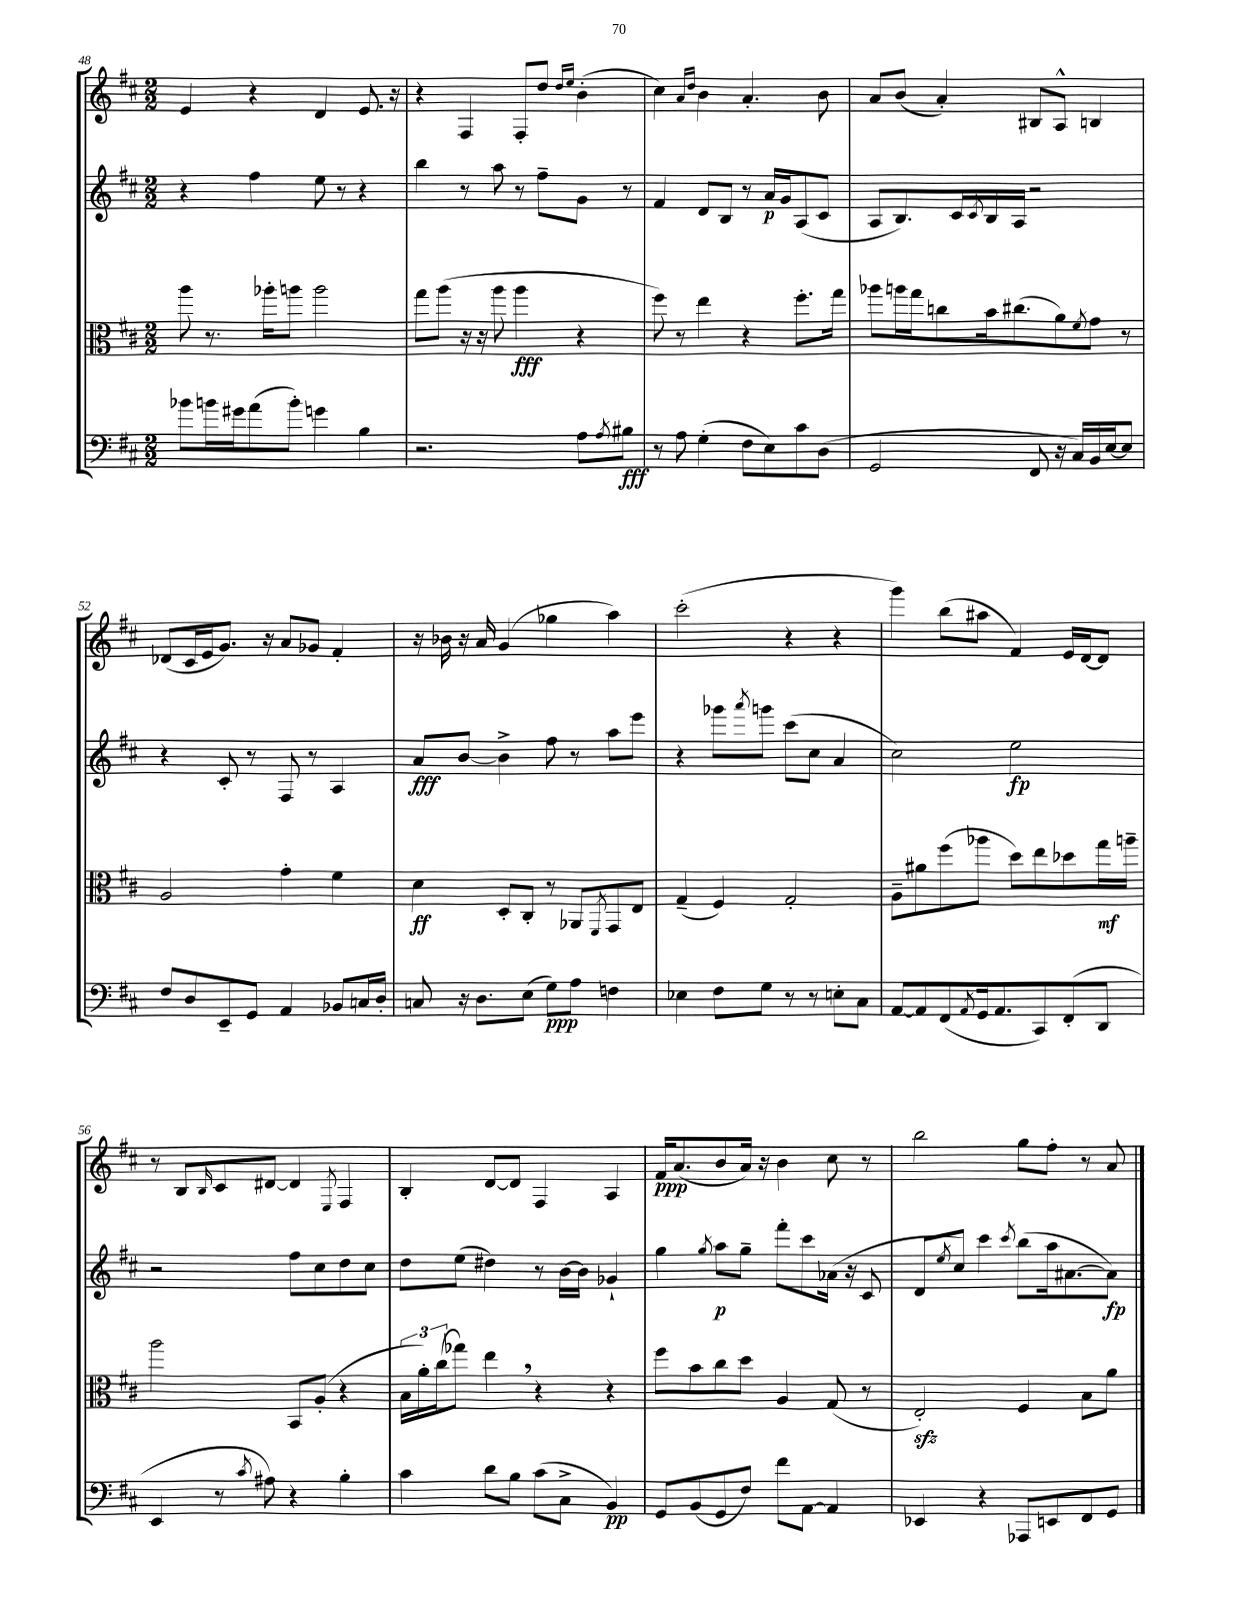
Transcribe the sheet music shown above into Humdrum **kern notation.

**kern	**dynam	**kern	**dynam	**kern	**dynam	**kern	**dynam
*part4	*part4	*part3	*part3	*part2	*part2	*part1	*part1
*staff4	*staff4	*staff3	*staff3	*staff2	*staff2	*staff1	*staff1
*clefF4	*	*clefC3	*	*clefG2	*	*clefG2	*
*k[f#c#]	*	*k[f#c#]	*	*k[f#c#]	*	*k[f#c#]	*
*M2/2	*	*M2/2	*	*M2/2	*	*M2/2	*
=48	=48	=48	=48	=48	=48	=48	=48
8b-X\L	.	8aa\	.	4r	.	4e/	.
16bn\L	.	8.r	.	.	.	.	.
16g#X\J	.	.	.	.	.	.	.
(8a\	.	.	.	4ff#\	.	4r	.
.	.	16aa-X'\KL	.	.	.	.	.
8b'\J)	.	8aan\J	.	.	.	.	.
4gn\	.	2aa\	.	8ee\	.	4d/	.
.	.	.	.	8r	.	.	.
4B\	.	.	.	4r	.	8.e/	.
.	.	.	.	.	.	16r	.
=49	=49	=49	=49	=49	=49	=49	=49
2.r	.	8gg\L	.	4bb\	.	4r	.
.	.	(8aa\J	.	.	.	.	.
.	.	16r	.	8r	.	4F#/	.
.	.	16r	.	.	.	.	.
.	.	8aa\	.	8aa\	.	.	.
.	.	4aa\	fff	8r	.	8F#'/L	.
.	.	.	.	8ff#~\L	.	8dd/J	.
.	.	.	.	.	.	16qqdd/LL	.
.	.	.	.	.	.	16qqee/JJ	.
8A\L	.	4r	.	8g\J	.	(4b'\	.
8qA/	.	.	.	.	.	.	.
8B#X\J	fff	.	.	8r	.	.	.
=50	=50	=50	=50	=50	=50	=50	=50
8r	.	8ff#\)	.	4f#/	.	4cc#\)	.
8A\	.	8r	.	.	.	.	.
.	.	.	.	.	.	16qqa/LL	.
.	.	.	.	.	.	16qqdd/JJ	.
(4G'\	.	4ee\	.	8d/L	.	4b\	.
.	.	.	.	8B/J	.	.	.
8F#\L	.	4r	.	8r	.	4.a'/	.
8E\)	.	.	.	16a/LL	p	.	.
.	.	.	.	16g/J	.	.	.
8c#\	.	8.ff#'\L	.	(8A/	.	.	.
(8D\J	.	.	.	8c#/J	.	8b\	.
.	.	16gg\Jk	.	.	.	.	.
=51	=51	=51	=51	=51	=51	=51	=51
2GG/	.	8aa-X\L	.	8A/L	.	8a/L	.
.	.	16aan\L	.	8.B/)	.	(8b/J	.
.	.	16gg\J	.	.	.	.	.
.	.	8ccn\	.	.	.	4a'/)	.
.	.	.	.	16c#/L	.	.	.
.	.	.	.	8qc#/	.	.	.
.	.	16b\k	.	16B/	.	.	.
.	.	(8.cc#X\	.	16A/JJ	.	.	.
8FF#/	.	.	.	2r	.	8B#X/L	.
16r	.	8a\)	.	.	.	8A^^/J	.
16C#/LL)	.	.	.	.	.	.	.
.	.	8qf#/	.	.	.	.	.
16BB/	.	8g\J	.	.	.	4Bn/	.
[16E/J	.	.	.	.	.	.	.
8E/J]	.	8r	.	.	.	.	.
!!LO:LB:g=z
=52	=52	=52	=52	=52	=52	=52	=52
8F#/L	.	2A/	.	4r	.	(8d-X/L	.
8D/	.	.	.	.	.	16c#/L	.
.	.	.	.	.	.	16e/J	.
8EE~/	.	.	.	8c#'/	.	8.g/J)	.
8GG/J	.	.	.	8r	.	.	.
.	.	.	.	.	.	16r	.
4AA/	.	4g'\	.	8F#/	.	8a/L	.
.	.	.	.	8r	.	8g-X/J	.
8BB-X/L	.	4f#\	.	4A/	.	4f#'/	.
16Cn/L	.	.	.	.	.	.	.
16D'/JJ	.	.	.	.	.	.	.
=53	=53	=53	=53	=53	=53	=53	=53
8Cn/	.	4d\	ff	8a/L	fff	16r	.
.	.	.	.	.	.	16b-X\	.
16r	.	.	.	[8b/J	.	16r	.
8.D\L	.	.	.	.	.	16a/	.
.	.	8D'/L	.	4b^\]	.	(4g/	.
(8E\J	.	8C#'/J	.	.	.	.	.
8G\L)	ppp	8r	.	8ff#\	.	4gg-X\	.
8A\J	.	8AA-X/L	.	8r	.	.	.
.	.	8qFF#/	.	.	.	.	.
4Fn\	.	8GG/	.	8aa\L	.	4aa\)	.
.	.	8E/J	.	8eee\J	.	.	.
=54	=54	=54	=54	=54	=54	=54	=54
4E-X\	.	(4G~/	.	4r	.	(2ccc#'\	.
8F#\L	.	4F#/)	.	8ggg-X\L	.	.	.
.	.	.	.	8qaaa/	.	.	.
8G\J	.	.	.	8gggn\J	.	.	.
8r	.	2G'/	.	(8ccc#\L	.	4r	.
8r	.	.	.	8cc#\J	.	.	.
8En'\L	.	.	.	4a/	.	4r	.
8C#\J	.	.	.	.	.	.	.
=55	=55	=55	=55	=55	=55	=55	=55
[8AA/L	.	8A~\L	.	2cc#\)	.	4ggg\)	.
8AA/]	.	8a#X\	.	.	.	.	.
(8FF#/	.	(8ff#\	.	.	.	(8bb\L	.
8qAA/	.	.	.	.	.	.	.
16GG/k	.	8aa-X\J	.	.	.	8aa#X\J	.
8.AA/	.	.	.	.	.	.	.
.	.	8dd\L)	.	2ee\	fp	4f#/)	.
8CC#/)	.	8ee\	.	.	.	.	.
(8FF#'/	.	8dd-X\	.	.	.	16e/LL	.
.	.	.	.	.	.	[16d/J	.
8DD/J	.	16gg\L	mf	.	.	8d/J]	.
.	.	16aan~\JJ	.	.	.	.	.
!!LO:LB:g=z
=56	=56	=56	=56	=56	=56	=56	=56
4EE/	.	2aa\	.	2r	.	8r	.
.	.	.	.	.	.	8B/L	.
.	.	.	.	.	.	16qqB/	.
8r	.	.	.	.	.	8c#/	.
8qc#/	.	.	.	.	.	.	.
8A#X\)	.	.	.	.	.	[8d#X/J	.
4r	.	8BB/L	.	8ff#\L	.	4d#/]	.
.	.	(8A'/J	.	8cc#\	.	.	.
.	.	.	.	.	.	8qE/	.
4B'\	.	4r	.	8dd\	.	4F#/	.
.	.	.	.	8cc#\J	.	.	.
=57	=57	=57	=57	=57	=57	=57	=57
4c#\	.	24B\LL	.	8dd\L	.	4B'/	.
.	.	24a'\)	.	.	.	.	.
.	.	(24cc#\J	.	.	.	.	.
.	.	8gg-X\J)	.	(8ee\J	.	.	.
8d\L	.	4ee,\	.	4dd#X\)	.	[8d/L	.
8B\J	.	.	.	.	.	8d/J]	.
(8c#\L	.	4r	.	8r	.	4F#/	.
8C#^\J	.	.	.	[16b\LL	.	.	.
.	.	.	.	16b\JJ]	.	.	.
4BB/)	pp	4r	.	4g-X`/	.	4A/	.
=58	=58	=58	=58	=58	=58	=58	=58
8GG/L	.	8ff#\L	.	4gg\	.	16f#/KL	ppp
.	.	.	.	.	.	(8.a/	.
(8BB/	.	8b\	.	.	.	.	.
.	.	.	.	8qgg/	.	.	.
8GG/	.	8cc#\	.	8aa\L	p	8b/	.
8F#/J)	.	8dd\J	.	8gg~\J	.	16a/Jk)	.
.	.	.	.	.	.	16r	.
8f#\L	.	4A/	.	8fff#'\L	.	4b\	.
[8AA\J	.	.	.	8ccc#\	.	.	.
4AA/]	.	(8G/	.	(16a-X\Jk	.	8cc#\	.
.	.	.	.	16r	.	.	.
.	.	8r	.	8c#/	.	8r	.
=59	=59	=59	=59	=59	=59	=59	=59
4EE-X/	.	2Ezz'/)	.	8d/L	.	2bb\	.
.	.	.	.	8qee/	.	.	.
.	.	.	.	8cc#/J)	.	.	.
4r	.	.	.	4ccc#\	.	.	.
.	.	.	.	8qccc#/	.	.	.
8AAA-X/L	.	4F#/	.	(8bb\L	.	8gg\L	.
8EEn/	.	.	.	16aa\k	.	8ff#'\J	.
.	.	.	.	[8.a#X\	.	.	.
8FF#/	.	8B\L	.	.	.	8r	.
8GG/J	.	8a\J	.	8a#\J])	fp	8a/	.
==	==	==	==	==	==	==	==
*-	*-	*-	*-	*-	*-	*-	*-
